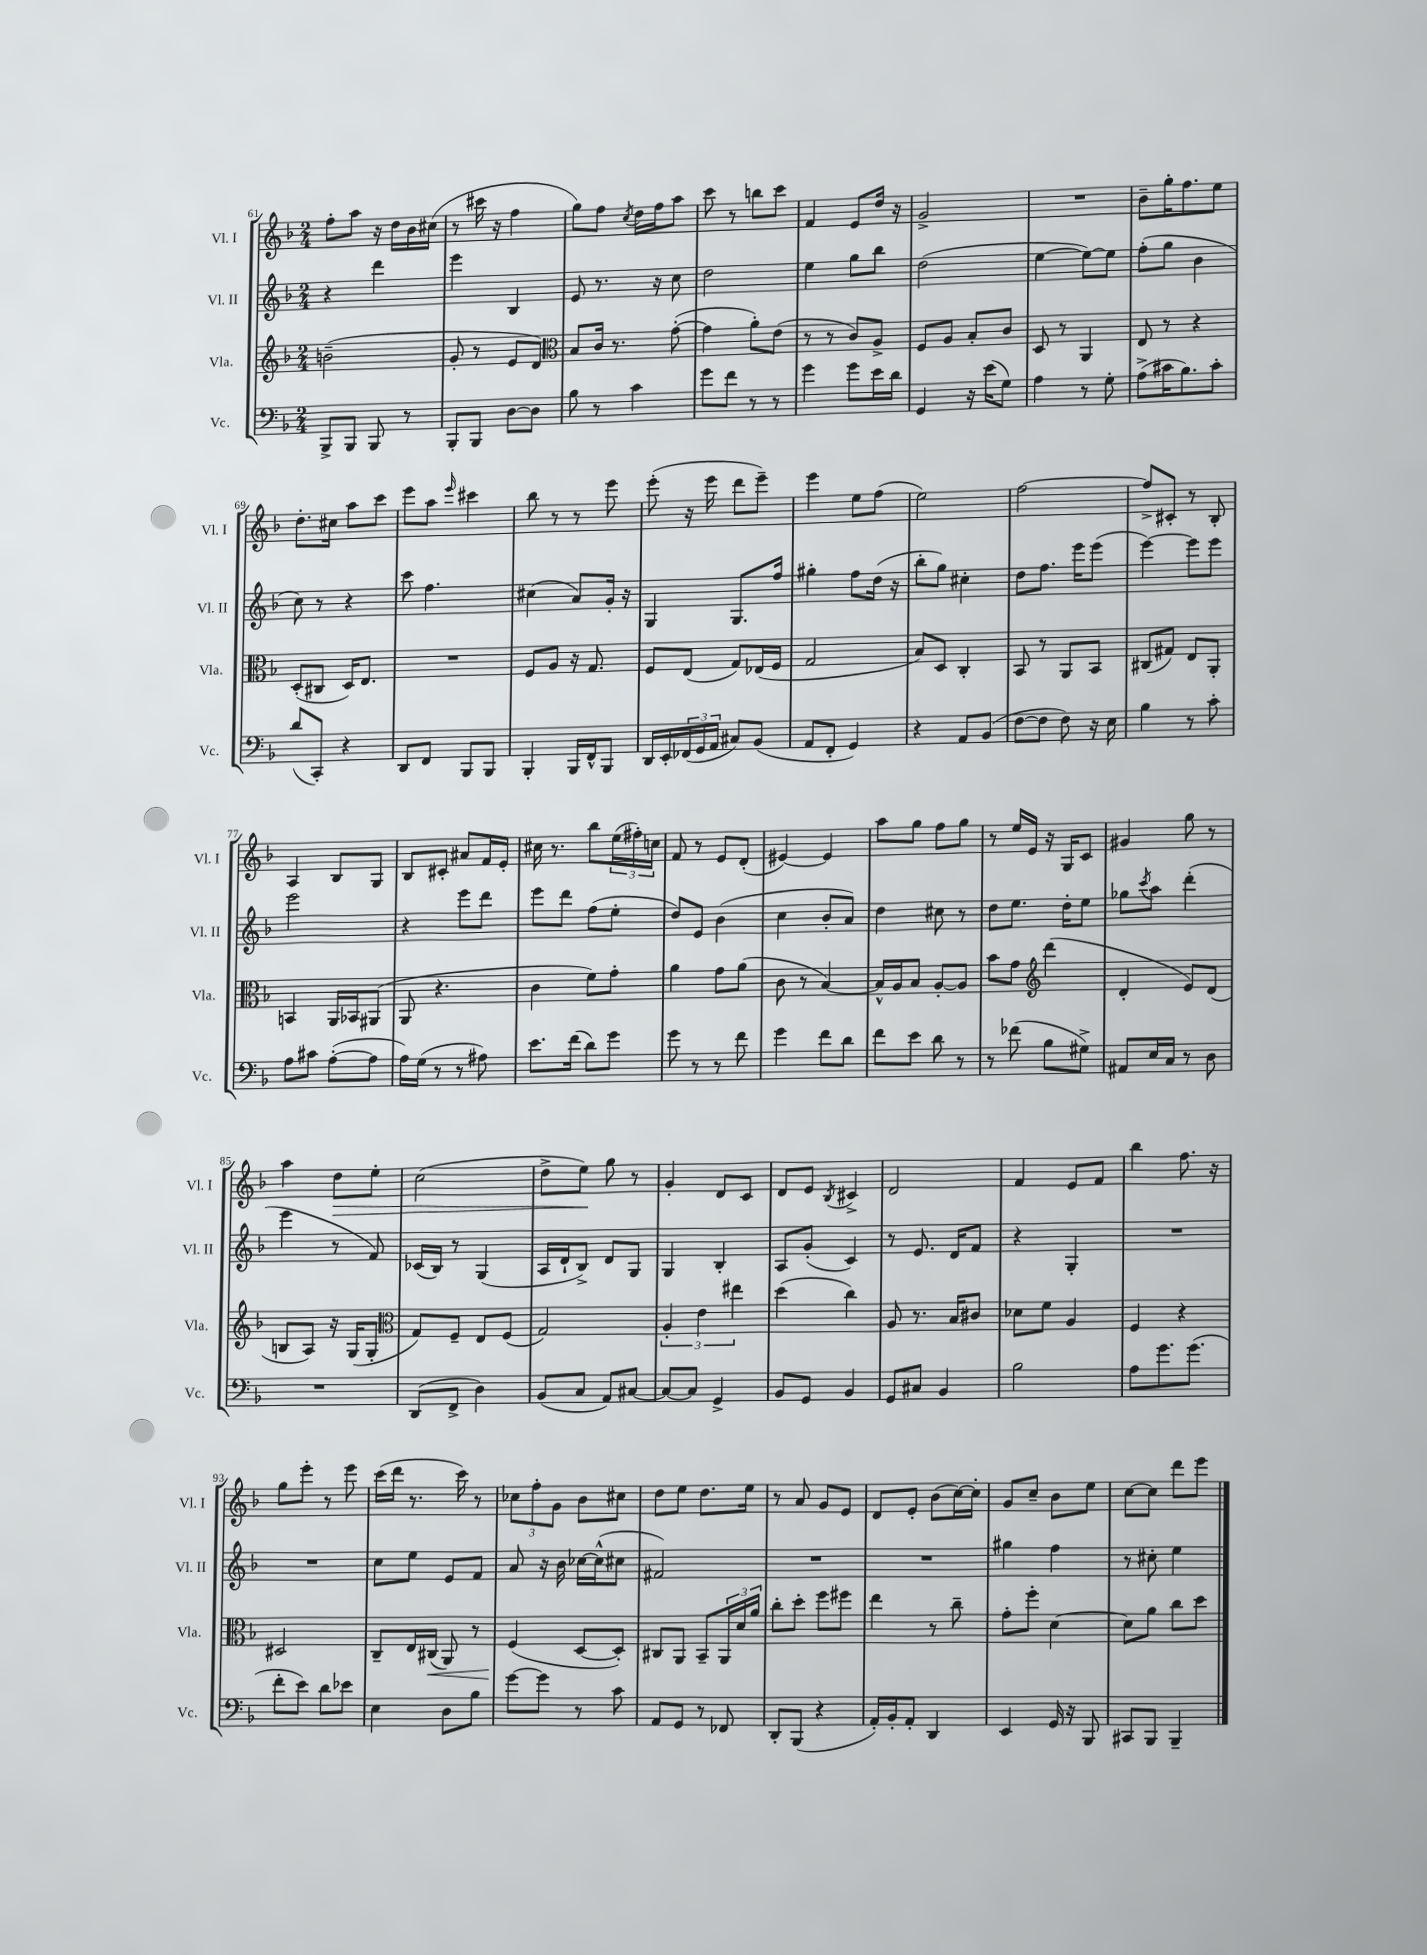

**kern	**kern	**kern	**kern
*staff4	*staff3	*staff2	*staff1
*clefF4	*clefG2	*clefG2	*clefG2
*k[b-]	*k[b-]	*k[b-]	*k[b-]
*M2/4	*M2/4	*M2/4	*M2/4
8BBB-^	(2b~	4r	8ff'
8BBB-	.	.	8aa
8BBB-	.	4ddd	16r
.	.	.	16dd
8r	.	.	16b-
.	.	.	(16cc#
=	=	=	=
8BBB-'	8g'	4eee	8r
8BBB-	8r	.	16ccc#
.	.	.	16r
[8D	8e	4B-	4ff
8D]	8d)	.	.
=	=	=	=
*	*clefC3	*	*
8B-	8B-	8e	8gg)
8r	16c	8.r	8ff
.	8.r	.	.
.	.	.	8qcc
4c	.	.	16dd
.	.	16r	16ff
.	([8g'	8cc	8aa
=	=	=	=
8g	4g]	2dd	8ccc
8f	.	.	8r
8r	8a')	.	8bb
8r	(8e	.	8ccc
=	=	=	=
4g	8r	4ee	4f
.	8r	.	.
8g	8c)	8gg	8e
16e	8A^	8bb-	16dd
16d	.	.	16r
=	=	=	=
4GG	8F	(2dd	2g^
.	8A	.	.
16r	8B-'	.	.
(16e	.	.	.
8G)	8c	.	.
=	=	=	=
4A	8D	[4ee	2r
.	8r	.	.
8r	4AA	8ee_)	.
8G'	.	8ee]	.
=	=	=	=
(8A^	8E	(8ff'	8b-~
16c#	8r	8gg	16gg'
8.B-)	.	.	8.ff
.	4r	4b-	.
8c#'	.	.	8ee
=	=	=	=
(8d	(8D'	8cc)	8.dd'
8CC')	8C#	8r	.
.	.	.	16cc#
4r	16D)	4r	8aa
.	8.E	.	.
.	.	.	8ccc
=	=	=	=
8DD	2r	8ccc	8eee
8FF	.	4.ff	8aa
.	.	.	16qqeee
8BBB-	.	.	4ccc#
8BBB-	.	.	.
=	=	=	=
4BBB-'	8F	(4cc#	8bb-
.	8A	.	8r
16BBB-	16r	8a)	8r
16FF^^	8.G	.	.
8BBB-	.	16g'	8eee
.	.	16r	.
=	=	=	=
16DD	8F	4G	(8eee'
16EE'	.	.	.
(24FF-	(8E	.	16r
24GG	.	.	.
.	.	.	16eee
24AA	.	.	.
8C#)	8G)	8.G	8ddd
(8BB-	(16E-	.	8eee~)
.	16F	16ff	.
=	=	=	=
8AA	2G	4gg#'	4eee
8FF'	.	.	.
4GG)	.	8ff	8ee
.	.	(16dd	(8ff
.	.	16r	.
=	=	=	=
4r	8B-)	8bb-'	2ee)
.	8D	8gg)	.
8AA	4C'	4cc#'	.
(8BB-	.	.	.
=	=	=	=
[8F	8BB-	8dd	[2ff
8F]	8r	8.ff	.
8F)	8AA	.	.
.	.	16eee	.
16r	8BB-	(8eee	.
16E	.	.	.
=	=	=	=
4B-	(8C#	[4eee)	8ff^]
.	8G#)	.	8c#'
8r	8E	8eee]	8r
8c'	8AA'	8eee	8B-'
=	=	=	=
8A	4BB	2eee	4A
8c#	.	.	.
([8A'	16AA	.	8B-
.	16BB-	.	.
8A]	(8AA#	.	8G
=	=	=	=
16A)	8AA	4r	8B-
(16G	.	.	.
8r	4.r	.	8c#'
8r	.	8eee	8a#
8A#)	.	8ddd	16f
.	.	.	16e'
=	=	=	=
8.e	4c	8eee	16cc#
.	.	.	8.r
.	.	8ddd	.
(16f	.	.	.
8d)	8f)	(8ff	8bb-
8g	8g'	8ee'	(24ee
.	.	.	24ff#')
.	.	.	24cc
=	=	=	=
8g	4a	8dd)	8f
8r	.	8e	8r
8r	8g	(4b-	8e
8f	(8a	.	(8d'
=	=	=	=
4g	8c	4cc	[4e#)
.	8r	.	.
8f	[4B-)	8b-'	4e#]
8d	.	8a)	.
=	=	=	=
8f	16B-^^]	4dd	8aa
.	16A	.	.
8e	8B-	.	8gg
8d	[8A'	8cc#	8ff
8r	8A]	8r	8gg
=	=	=	=
8r	8b-	8dd	8r
(8f-	8g	8.ee	16ee
.	.	.	16e
*	*clefG2	*	*
8B-	(4ddd	.	16r
.	.	16dd'	16G
8G#^)	.	8ee	8c
=	=	=	=
8AA#	4d'	8gg-	4g#
.	.	8qccc	.
16E	.	8aa	.
16C	.	.	.
8r	8e)	(4ddd'	8gg
8D	(8d	.	8r
=	=	=	=
2r	8B	4eee	4aa
.	8A)	.	.
.	16r	8r	8dd
.	(16G	.	.
.	8G'	8f)	8ee'
=	=	=	=
*	*clefC3	*	*
(8DD	8G)	(16c-	(2cc
.	.	16B-)	.
8FF^	8F~	8r	.
4D)	8E	(4G	.
.	(8F	.	.
=	=	=	=
(8BB-	2G)	16A	8dd^
.	.	16d`	.
8C	.	8B-^)	8ee)
8AA)	.	8d	8gg
[8C#	.	8G	8r
=	=	=	=
8C#_	6A'	4G	4g'
8C#]	.	.	.
.	6e	.	.
4GG^	.	4B-'	8d
.	6ee#	.	.
.	.	.	8c
=	=	=	=
8BB-	(4dd	8A	8d
8GG	.	(8g'	8e
.	.	.	8qB-
4BB-	4cc)	4c)	4c#^
=	=	=	=
8GG	8A	8r	2d
8C#	8.r	8.e	.
4BB-	.	.	.
.	16B-	16d	.
.	8c#	8f	.
=	=	=	=
2B-	8d-	4r	4f
.	8f	.	.
.	4A	4G'	8e
.	.	.	8f
=	=	=	=
8A	4F	2r	4bb-
8.g	.	.	.
.	4r	.	8.ff
(8.g	.	.	.
.	.	.	16r
=	=	=	=
8f'	2D#	2r	8gg
8e)	.	.	8eee'
8d	.	.	8r
8e-	.	.	8eee
=	=	=	=
4E	8C~	8cc	(16ccc
.	.	.	16ddd
.	16E	8ee	8.r
.	(16C#	.	.
8D	8AA)	8e	.
.	.	.	16ccc)
8B-	8r	8f	8r
=	=	=	=
[8g	(4F	8a	12cc-
.	.	.	12ff'
8g]	.	16r	.
.	.	.	12g
.	.	16b-	.
8r	[8D	[16cc-	8b-
.	.	(16cc-^^]	.
8c	8D'])	8cc#	8cc#
=	=	=	=
8AA	8C#	2f#)	8dd
8GG	8AA	.	8ee
8r	8BB-~	.	8.dd
8FF-	24AA	.	.
.	24d	.	.
.	.	.	16ee
.	24a	.	.
=	=	=	=
8DD'	8cc'	2r	8r
(8BBB-	8dd'	.	8a
4r	8ff	.	8g
.	8ff#	.	8e
=	=	=	=
16AA')	4ee	2r	8d
16BB-'	.	.	.
8AA'	.	.	8e'
4DD	8r	.	(8b-
.	8cc~	.	[16cc)
.	.	.	16cc']
=	=	=	=
4EE	8g'	4gg#	8g
.	8ff'	.	8cc~
16GG	[4d	4ff	8b-
16r	.	.	.
8BBB-	.	.	8ee
=	=	=	=
8CC#	8d]	8r	[8cc
8BBB-	8a	8cc#'	8cc]
4BBB-~	8cc	4ee	8ddd
.	8dd	.	8eee
==	==	==	==
*-	*-	*-	*-
